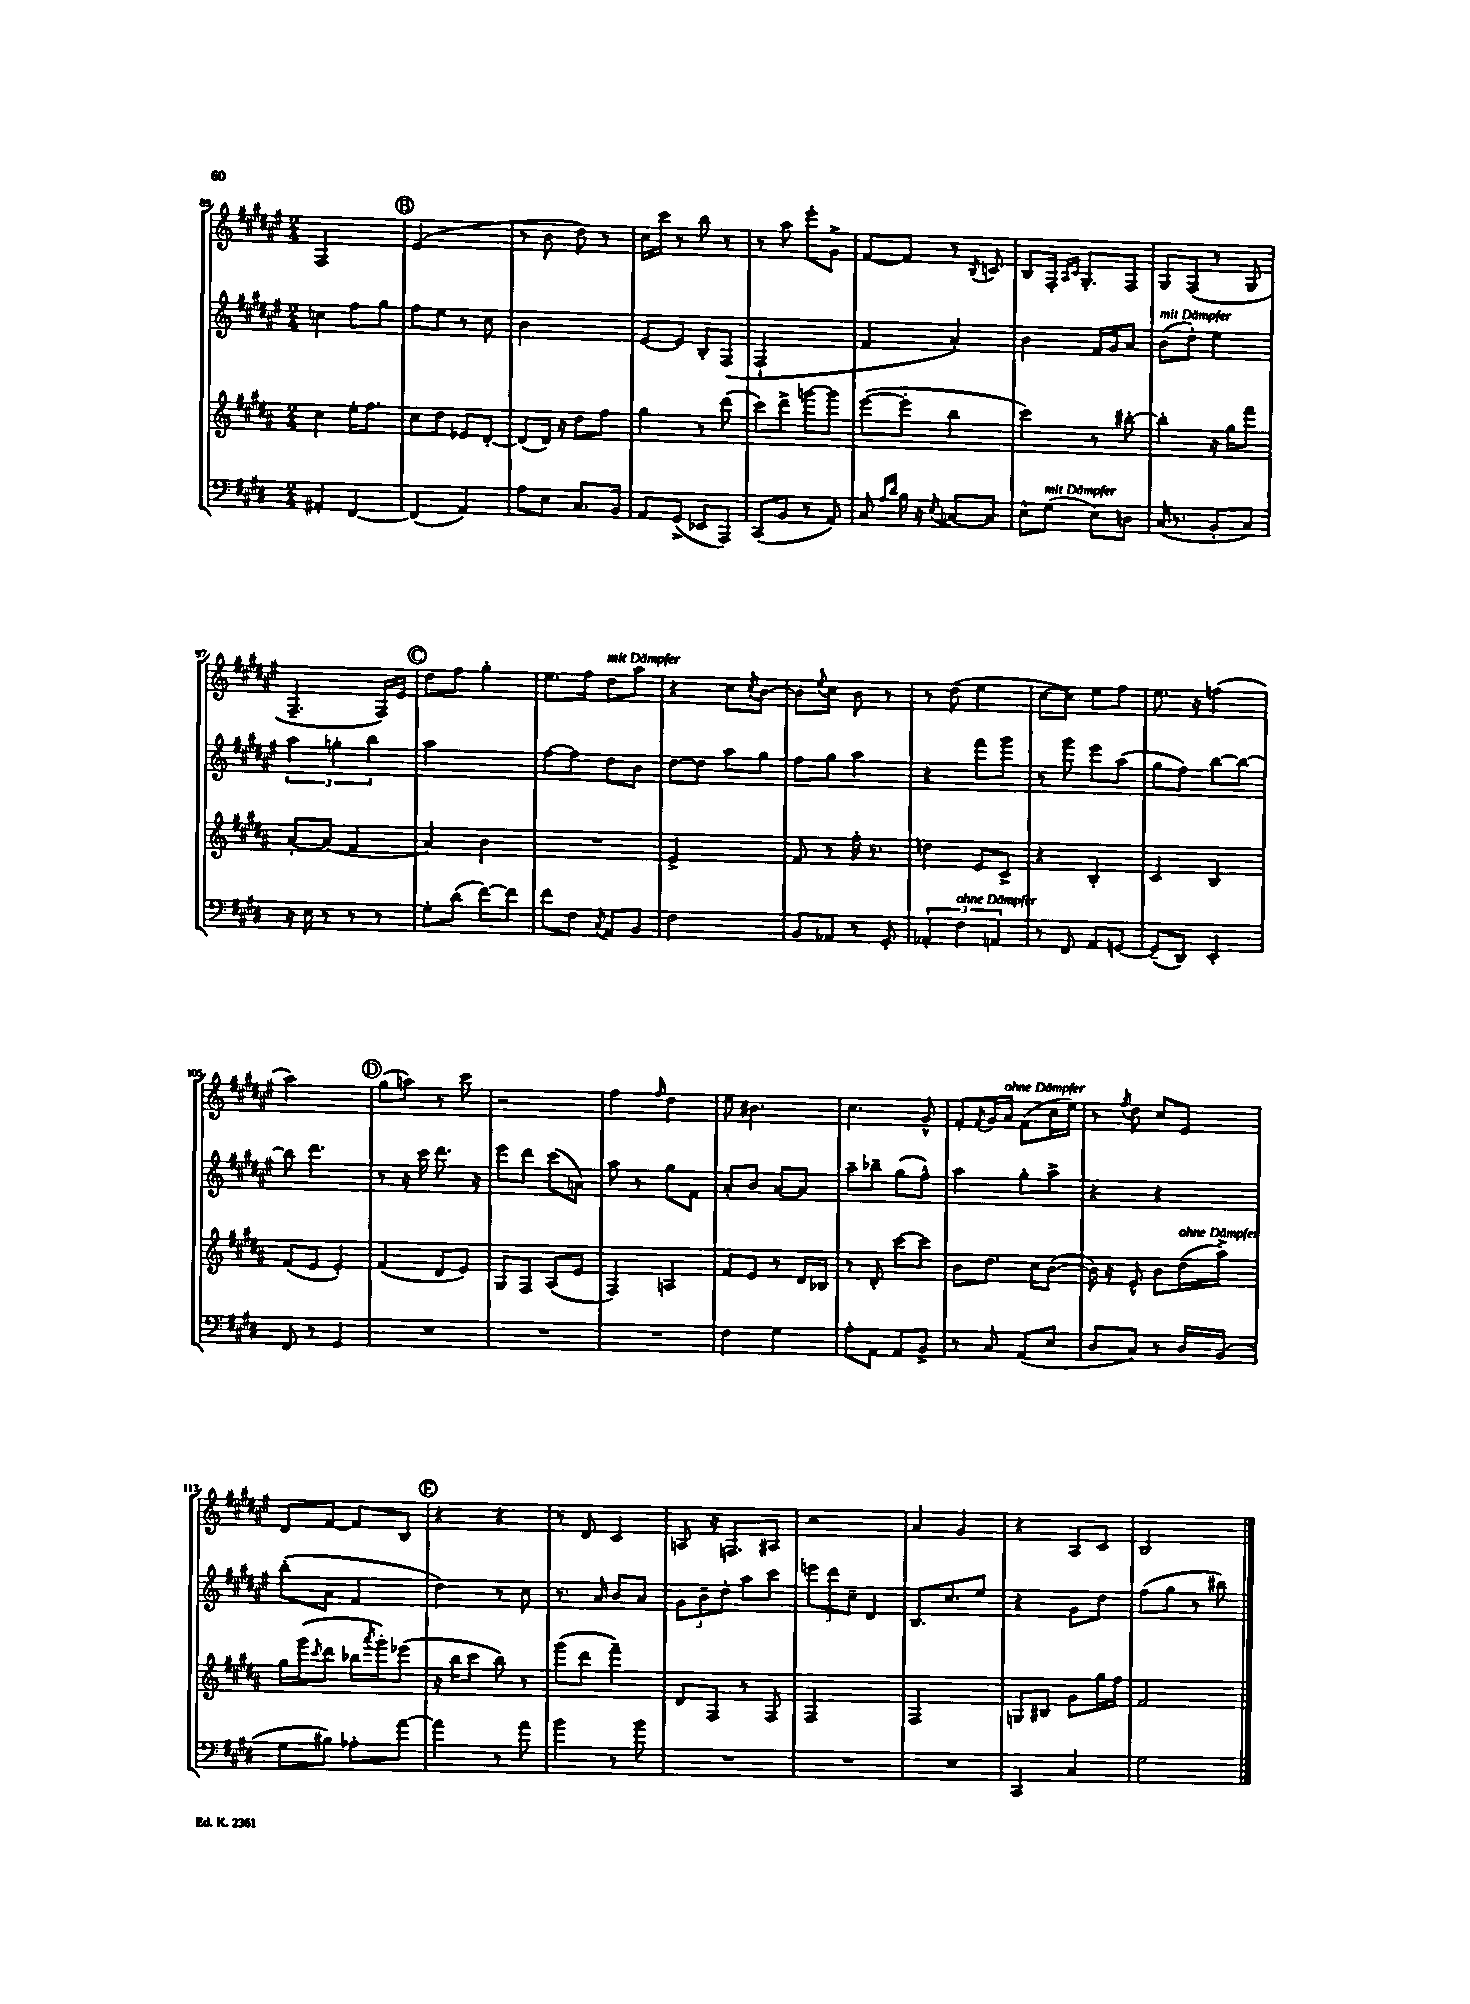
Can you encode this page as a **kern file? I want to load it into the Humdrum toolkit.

**kern	**kern	**kern	**kern
*staff4	*staff3	*staff2	*staff1
*clefF4	*clefG2	*clefG2	*clefG2
*k[f#c#g#d#]	*k[f#c#g#d#a#]	*k[f#c#g#d#a#e#]	*k[f#c#g#d#a#e#]
*M2/4	*M2/4	*M2/4	*M2/4
4AA#'	4cc#	4cc	2F#
[4FF#	16ee'	8ff#	.
.	8.ff#	.	.
.	.	8gg#	.
=	=	=	=
(4FF#]	8cc#	8ff#	(2e#
.	8dd#	8ee#	.
4AA)	8e-	8r	.
.	[8d#'	8cc#	.
=	=	=	=
8A	(8d#]	2b	8r
8E	16d#)	.	8b
.	16r	.	.
8.C#	8dd#	.	8dd#)
.	8ff#	.	8r
16BB	.	.	.
=	=	=	=
8AA	4gg#	[8e#	16cc#
.	.	.	16ccc#
(8GG#^	.	8e#]	8r
8EE-	8r	8B'	8bb
8AAA)	(8ddd#	(8F#	8r
=	=	=	=
(8CC#	8ccc#)	2F#`	8r
8BB	8ddd#^	.	8aa#
8r	[8ggg	.	8eee#'
8AA)	8ggg]	.	8g#^
=	=	=	=
8C#	([8eee	4f#	[8f#
16qqA	.	.	.
16qqd#	.	.	.
16B	8eee']	.	8f#]
16r	.	.	.
8qE	.	.	.
[8C	4bb	4a#')	8r
.	.	.	8qB
8C]	.	.	8c
=	=	=	=
8E^^	4ccc#)	4b	8B
(8G#	.	.	16F#'
.	.	.	16qqA#
.	.	.	16qqc#
.	.	.	8.G#'
8E)	8r	16f#	.
.	.	16g#	.
8D	[8bb#'	8a#	8F#
=	=	=	=
(16C#	4bb#']	(8b	8G#
8.r	.	.	.
.	.	8dd#')	(8F#
8BB'	16r	4ee#	8r
.	16gg#	.	.
8C#)	8fff#	.	8G#
=	=	=	=
16r	[8a#'	6aa#	4.F#~
16E	.	.	.
8r	(8a#]	.	.
.	.	6gg'	.
8r	4f#	.	.
.	.	6bb	.
8r	.	.	16F#)
.	.	.	16e#
=	=	=	=
8G#'	4a#)	2aa#	8dd#
(8d#	.	.	8ff#
[8f#)	4b	.	4gg#'
8f#]	.	.	.
=	=	=	=
8f#	2r	[8ff#	8.ee#
8F#	.	8ff#]	.
.	.	.	16ff#
8qC#	.	.	.
8AA	.	8dd#	8dd#
8BB	.	8b	8aa#
=	=	=	=
2F#	2e^	[8dd#	4r
.	.	8dd#]	.
.	.	8aa#	8cc#
.	.	.	8qcc#
.	.	8gg#	[8b
=	=	=	=
8BB	8f#	8ff#	8b]
.	.	.	8qqee#
8AA-	8r	8gg#	8cc#
8r	16ff#'	4aa#	8b
.	8.r	.	.
8GG#'	.	.	8r
=	=	=	=
6AA-'	4dd	4r	8r
.	.	.	(8dd#
6F#	.	.	.
.	8e	8fff#	4ee#
6AA	.	.	.
.	8c#^	8ggg#	.
=	=	=	=
8r	4r	8r	[8cc#
8FF#	.	8ggg#	8cc#])
8AA	4B'	8eee#	8ee#
[8GG	.	(8aa#	8ff#
=	=	=	=
(8GG~]	4c#	8gg#	8.ee#
8DD#)	.	8ff#)	.
.	.	.	16r
4EE'	4B	[8bb	(4ff
.	.	8bb_	.
=	=	=	=
8FF#	(8f#	8bb]	2aa#)
8r	8e	4.ddd#	.
4GG#	4e')	.	.
=	=	=	=
2r	(4f#	8r	(8gg#
.	.	16r	8aa)
.	.	16ccc#	.
.	8d#	8.ddd#	8r
.	8e)	.	8ccc#
.	.	16r	.
=	=	=	=
2r	8G#	8eee#	2r
.	8F#	8ddd#	.
.	(8A#	(8ccc#	.
.	8e	8a)	.
=	=	=	=
2r	4F#)	8aa#	4ff#
.	.	8r	.
.	.	.	16qqff#
.	4A	8gg#	4dd#
.	.	8f#	.
=	=	=	=
4F#	8f#	8a#'	8ee#
.	8e	8b	4.b#
4G#	8r	[8a#	.
.	16d#	8a#]	.
.	16B-	.	.
=	=	=	=
8A'	8r	8aa#~	4.cc#
8AA	8d#'	8bb-~	.
8AA	[8ccc#	(8gg#	.
8BB^	8ccc#]	8ff#^^)	8g#^^
=	=	=	=
8r	8b	4aa#	8f#'
.	.	.	8qf#
8C#	8.dd#	.	16g#
.	.	.	16a#
(8AA	.	8gg#'	(8f#
.	16cc#	.	.
8E	([8b	8aa#^	16cc#
.	.	.	16ee#)
=	=	=	=
8D#	16b])	4r	8r
.	16r	.	.
.	.	.	8qff#
8C#)	8e^^	.	8dd#
8r	8b	4r	8cc#
16D#	(16dd#	.	8e#
(16BB	16aa#^)	.	.
=	=	=	=
8G#	16gg#	(8bb'	8d#
.	(16ggg#	.	.
.	8qccc#	.	.
8B#)	8ddd#	8a#	[8f#
8A-'	16bb-	4f#	8f#]
.	8qaaa#	.	.
.	16ggg#')	.	.
[8a	(8eee-	.	8B
=	=	=	=
4a]	16r	4dd#)	4r
.	16bb	.	.
.	8ccc#	.	.
8r	8bb)	8r	4r
8a	8r	8cc#	.
=	=	=	=
4b	(8ggg#	8.r	8r
.	8ddd#	.	8d#
.	.	16a#	.
8r	4fff#~)	8b	4c#
8b	.	8a#	.
=	=	=	=
2r	8d#	12g#	8A
.	.	12b~	.
.	8F#	.	16r
.	.	12dd#'	.
.	.	.	8.F
.	8r	8aa#	.
.	8F#	8ccc#	8A#
=	=	=	=
2r	2F#	12eee	2r
.	.	12ddd#	.
.	.	12cc#~	.
.	.	4d#	.
=	=	=	=
2r	2F#	8.B	4a#
.	.	8.cc#	.
.	.	.	4g#
.	.	8ee#	.
=	=	=	=
4CC#	8G	4r	4r
.	8B#	.	.
4C#	8g#	8g#	8A#
.	16gg#	8dd#	8c#
.	16ff#	.	.
=	=	=	=
2G#	2f#	(8ff#	2B
.	.	8gg#	.
.	.	8r	.
.	.	8bb#)	.
==	==	==	==
*-	*-	*-	*-
